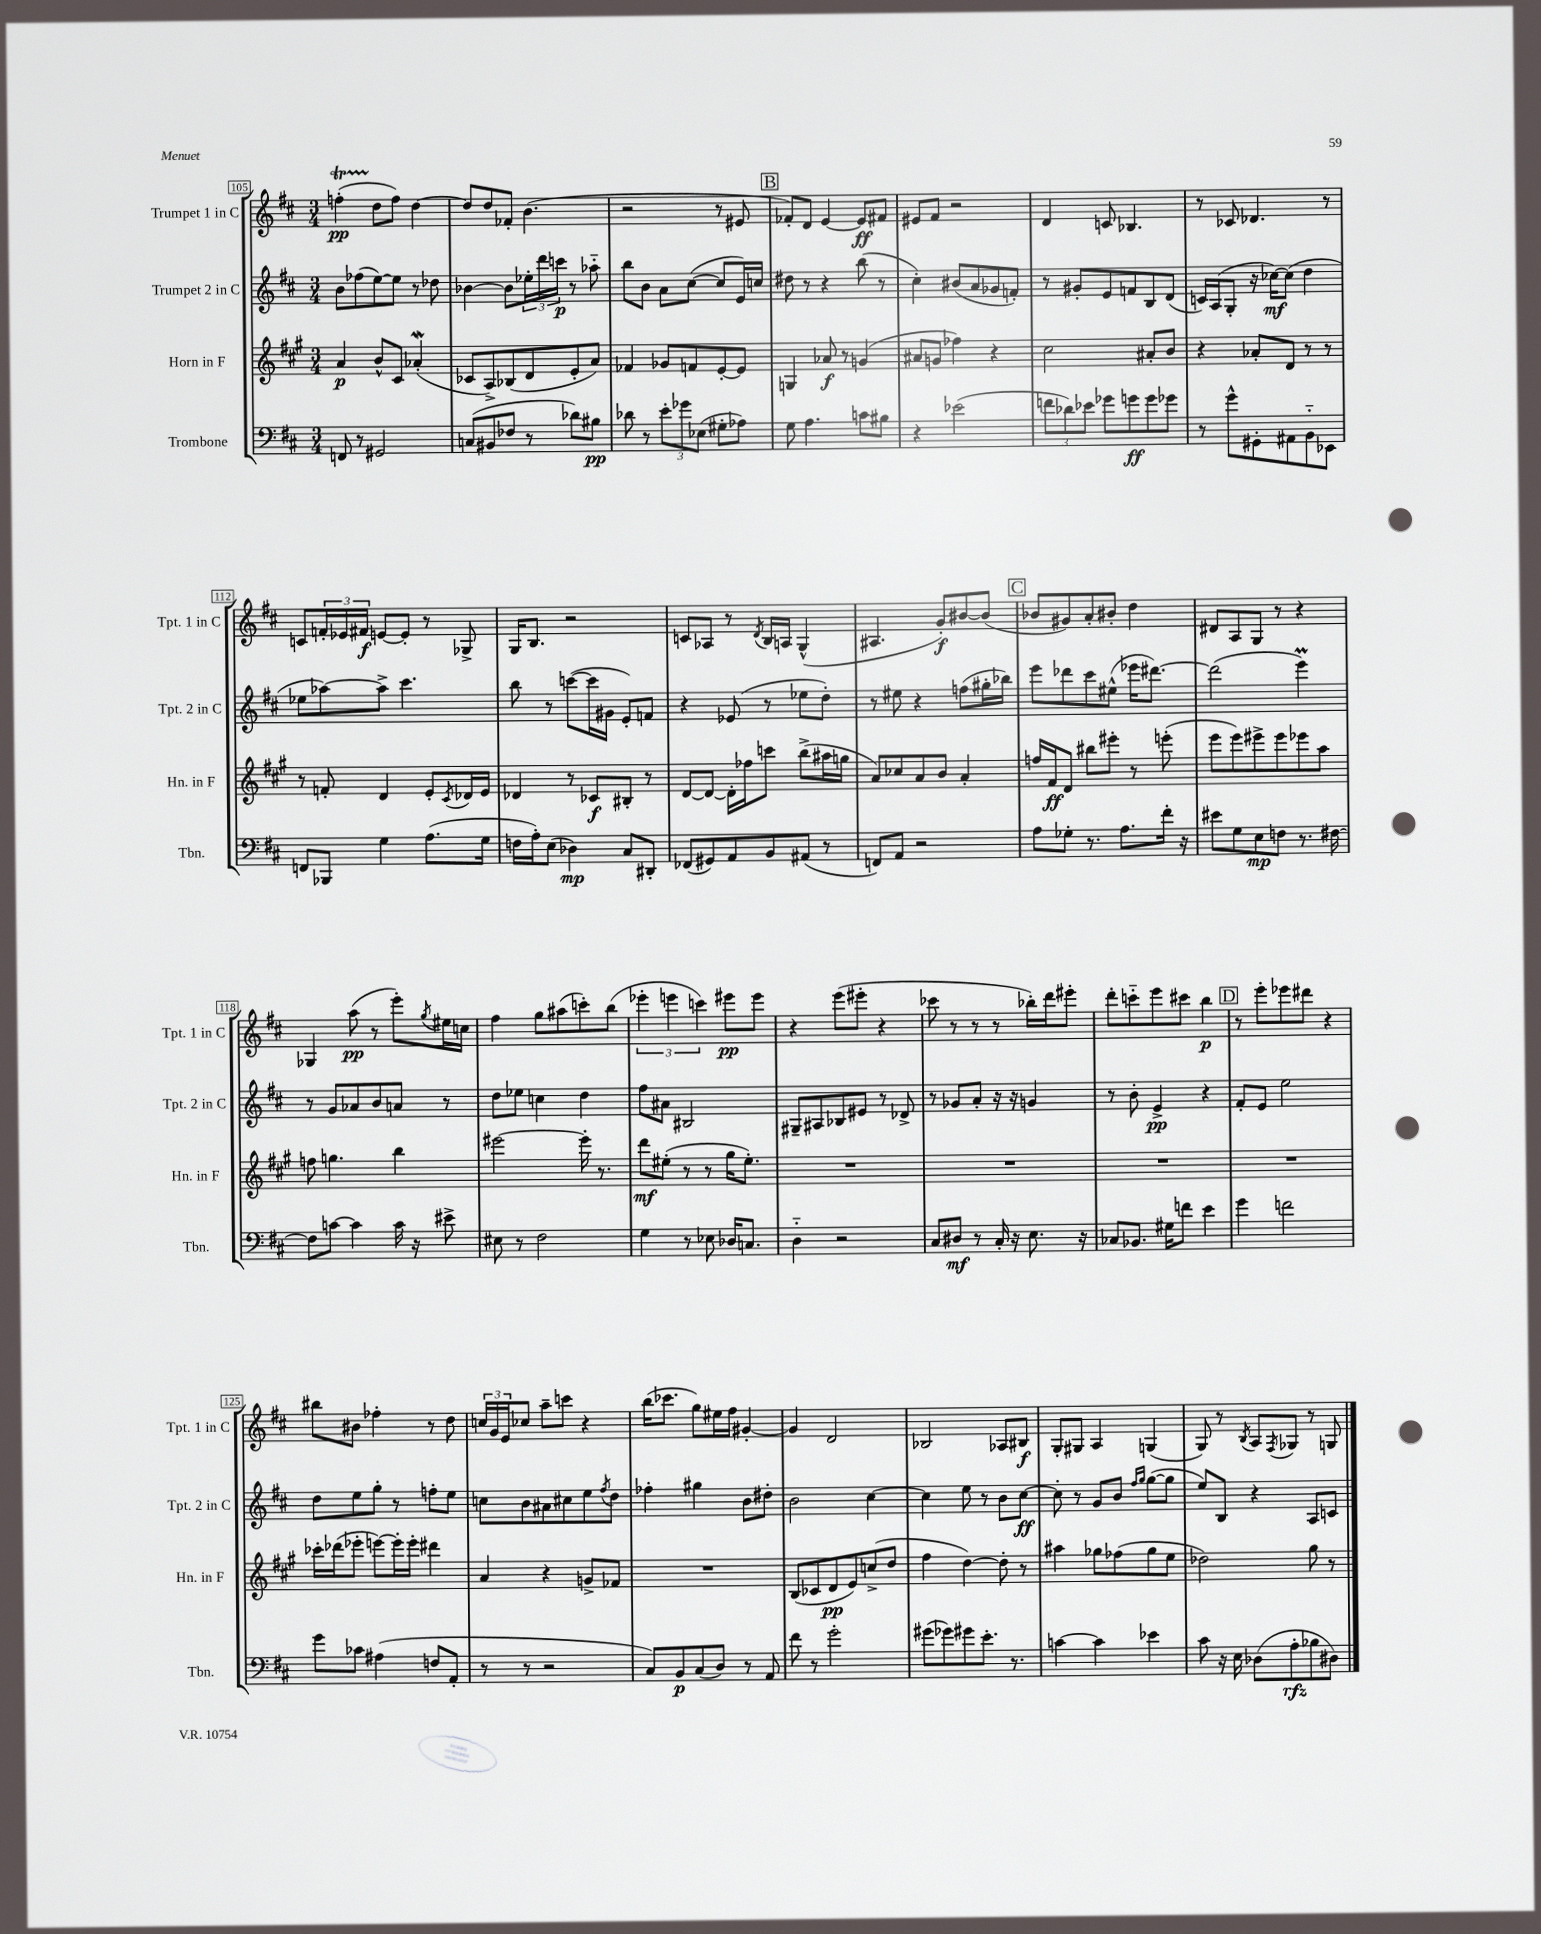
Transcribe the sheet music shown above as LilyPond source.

<<
\new StaffGroup <<
\new Staff = "s0" \with { instrumentName = "Trumpet 1 in C" shortInstrumentName = "Tpt. 1 in C" } {
    \clef treble \key d \major \numericTimeSignature \time 3/4
    f''4-.\startTrillSpan\pp( d''8\stopTrillSpan f''8) d''4~ |
    d''8 d''8 fes'8-. b'4.( |
    r2 r8 eis'8 |
    \mark \markup { \box "B" } fes'8-.) d'8 e'4~ e'8\ff fis'8 |
    eis'8 fis'8 r2 |
    d'4 c'8 bes4. |
    r8 ces'8 des'4. r8 |
    c'8 \tuplet 3/2 { f'16-. ees'16 fis'16\f } e'8~ e'8-. r8 ges8-> |
    g16 b8. r2 |
    c'8 aes8 r8 \acciaccatura { d'8 } b16 a16 g4-^( |
    ais4. g'8-.\f) bis'8~ bis'8( |
    \mark \markup { \box "C" } bes'8 gis'8) a'8-. bis'8-. d''4 |
    dis'8 a8 g8 r8 r4 |
    ges4 a''8\pp( r8 e'''8-.) \acciaccatura { g''8 } eis''16 c''16 |
    fis''4 g''8 ais''8( c'''8-.) b''8( |
    \tuplet 3/2 { ees'''4-. e'''4 c'''4) } eis'''8\pp eis'''8 |
    r4 e'''8( eis'''8-. r4 |
    ces'''8 r8 r8 r8 bes''16-.) d'''16 eis'''8-. |
    d'''8-. c'''8-_ e'''8 cis'''8 b''4\p |
    \mark \markup { \box "D" } r8 e'''8-. ees'''8 dis'''8 r4 |
    bis''8 bis'8 fes''4-. r8 d''8 |
    \tuplet 3/2 { c''16 g'16 e'16 } ces''8 a''8-- c'''8 r4 |
    b''16( ces'''8. g''8) eis''16 fis''16 gis'4~-. |
    gis'4 d'2 |
    bes2 aes8 bis8\f |
    g8-. gis8 a4 g4( |
    g8) r8 \acciaccatura { b8 } a8 \acciaccatura { fis8 } ges8 r8 g8 \bar "|." |
}
\new Staff = "s1" \with { instrumentName = "Trumpet 2 in C" shortInstrumentName = "Tpt. 2 in C" } {
    \clef treble \key d \major \numericTimeSignature \time 3/4
    b'8 fes''8( e''8~) e''8 r8 des''8 |
    bes'4~ bes'8 \tuplet 3/2 { ees''16-. d'''16 c'''16\p } r8 aes''8-_ |
    b''8 b'8 a'8 cis''8~( cis''8 e'16) c''16 |
    \mark \markup { \box "B" } dis''8 r8 r4 b''8( r8 |
    cis''4-.) bis'8( a'8 ges'8 f'8-.) |
    r8 gis'8-. e'8 f'8 b8 d'8( |
    c'16) a16( g8-. r16 ces''16~\mf) ces''8( d''4 |
    ees''8 aes''8~) aes''8-> cis'''4. |
    b''8 r8 c'''8~( c'''16 gis'16 e'8-.) f'8 |
    r4 ees'8( r8 ees''8 d''8-.) |
    r8 eis''8 r4 f''8( gis''16-. bes''16) |
    \mark \markup { \box "C" } e'''8 des'''8 cis'''8 eis''8-^( ees'''16 dis'''8.~) |
    dis'''2( e'''4\prall) |
    r8 g'8 aes'8 b'8 a'8 r8 |
    d''8 ees''8 c''4 d''4 |
    fis''8 ais'8 bis2 |
    gis8-- ais8 bes8 eis'8 r8 des'8-> |
    r8 ges'8 a'8-. r16 r16 g'4 |
    r8 b'8-. e'4->\pp r4 |
    \mark \markup { \box "D" } fis'8-. e'8 e''2 |
    d''8 e''8 g''8-. r8 f''8-. e''8 |
    c''8 b'8 ais'8 cis''8 e''8 \acciaccatura { fis''8 } d''8 |
    fes''4-. gis''4 b'8 dis''8-. |
    b'2 cis''4~ |
    cis''4 e''8 r8 b'8 cis''8~\ff |
    cis''8-. r8 g'8 b'8 \grace { fis''16 g''16 } g''8~( g''8 |
    e''8) b8 r4 a8 c'8 \bar "|." |
}
\new Staff = "s2" \with { instrumentName = "Horn in F" shortInstrumentName = "Hn. in F" } {
    \clef treble \key a \major \numericTimeSignature \time 3/4
    a'4\p b'8-^ cis'8 aes'4-.\mordent( |
    ces'8 a8->) bes8( d'8 e'8-. a'8) |
    fes'4 ges'8 f'8 e'8~-. e'8 |
    \mark \markup { \box "B" } g4 aes'8\f r8 g'4( |
    ais'8 g'8 fes''4) r4 |
    cis''2 ais'8-. b'8 |
    r4 aes'8-. d'8 r8 r8 |
    r8 f'8-. d'4 e'8-. \acciaccatura { cis'8 } des'16 e'16 |
    des'4 r8 ces'8\f bis8-. r8 |
    d'8~ d'8~ d'16-. fes''16 c'''8 b''8->( ais''16 g''16 |
    a'8) ces''8 a'8 b'8 a'4-. |
    \mark \markup { \box "C" } f''16 fis'16\ff d'8 bis''8 eis'''8-. r8 e'''8-.( |
    e'''8 e'''8) eis'''8-> eis'''8 ees'''8 a''8 |
    f''8 g''4. b''4 |
    eis'''2~ eis'''16-. r8. |
    d'''8\mf eis''8-.( r8 r8 gis''16 eis''8.-.) |
    R2. |
    R2. |
    R2. |
    \mark \markup { \box "D" } R2. |
    ces'''16-. des'''16( ees'''8-. e'''8~) e'''16-. e'''16-. dis'''4 |
    a'4 r4 g'8-> fes'8 |
    R2. |
    b8( ces'8 d'8\pp e'8) c''8->( d''8 |
    fis''4 d''4~) d''8-. r8 |
    ais''4 ges''8 fes''8( ges''8 e''8 |
    des''2) gis''8 r8 \bar "|." |
}
\new Staff = "s3" \with { instrumentName = "Trombone" shortInstrumentName = "Tbn." } {
    \clef bass \key d \major \numericTimeSignature \time 3/4
    f,8 r8 gis,2 |
    c8( bis,8 fes8 r8 des'8) bis8\pp |
    des'8 r8 \tuplet 3/2 { e'8-. ges'8 ees8( } gis8-. aes8) |
    \mark \markup { \box "B" } g8 a4. c'8 bis8 |
    r4 ees'2( |
    \tuplet 3/2 { f'8 des'8) ees'8 } ges'8 g'8\ff g'8 ges'8 |
    r8 g'8-^ gis,8-. ais,8 b,8-_ ees,8 |
    f,8 bes,,8 g4 a8.( g16 |
    f16 a16-.) e8( des4\mp) cis8 dis,8-. |
    fes,8( gis,8) a,8 b,8 ais,8( r8 |
    f,8) a,8 r2 |
    \mark \markup { \box "C" } a8 ges8-. r8. a8. fis'16-. r16 |
    eis'8 g8 e8\mp f8 r8. fis16~ |
    fis8 c'8~ c'4 c'16 r16 eis'8-> |
    eis8 r8 fis2 |
    g4 r8 ees8 des16 c8. |
    d4-_ r2 |
    cis8 dis8\mf r8 cis16-. r16 e8. r16 |
    ces8 bes,8. gis16 f'8 e'4 |
    \mark \markup { \box "D" } g'4 f'2 |
    g'8 ces'8 ais4( f8 a,8-. |
    r8 r8 r2 |
    cis8) b,8\p cis8( d8) r8 a,8 |
    fis'8 r8 g'2-. |
    gis'8( ges'8) gis'8 e'8.-. r8. |
    c'4~ c'4 ees'4 |
    cis'8 r16 e16 des8( a8-.\rfz bes8 dis8) \bar "|." |
}
>>
>>
\layout { \context { \Score currentBarNumber = #105 \override BarNumber.stencil = #(make-stencil-boxer 0.1 0.3 ly:text-interface::print) } }
